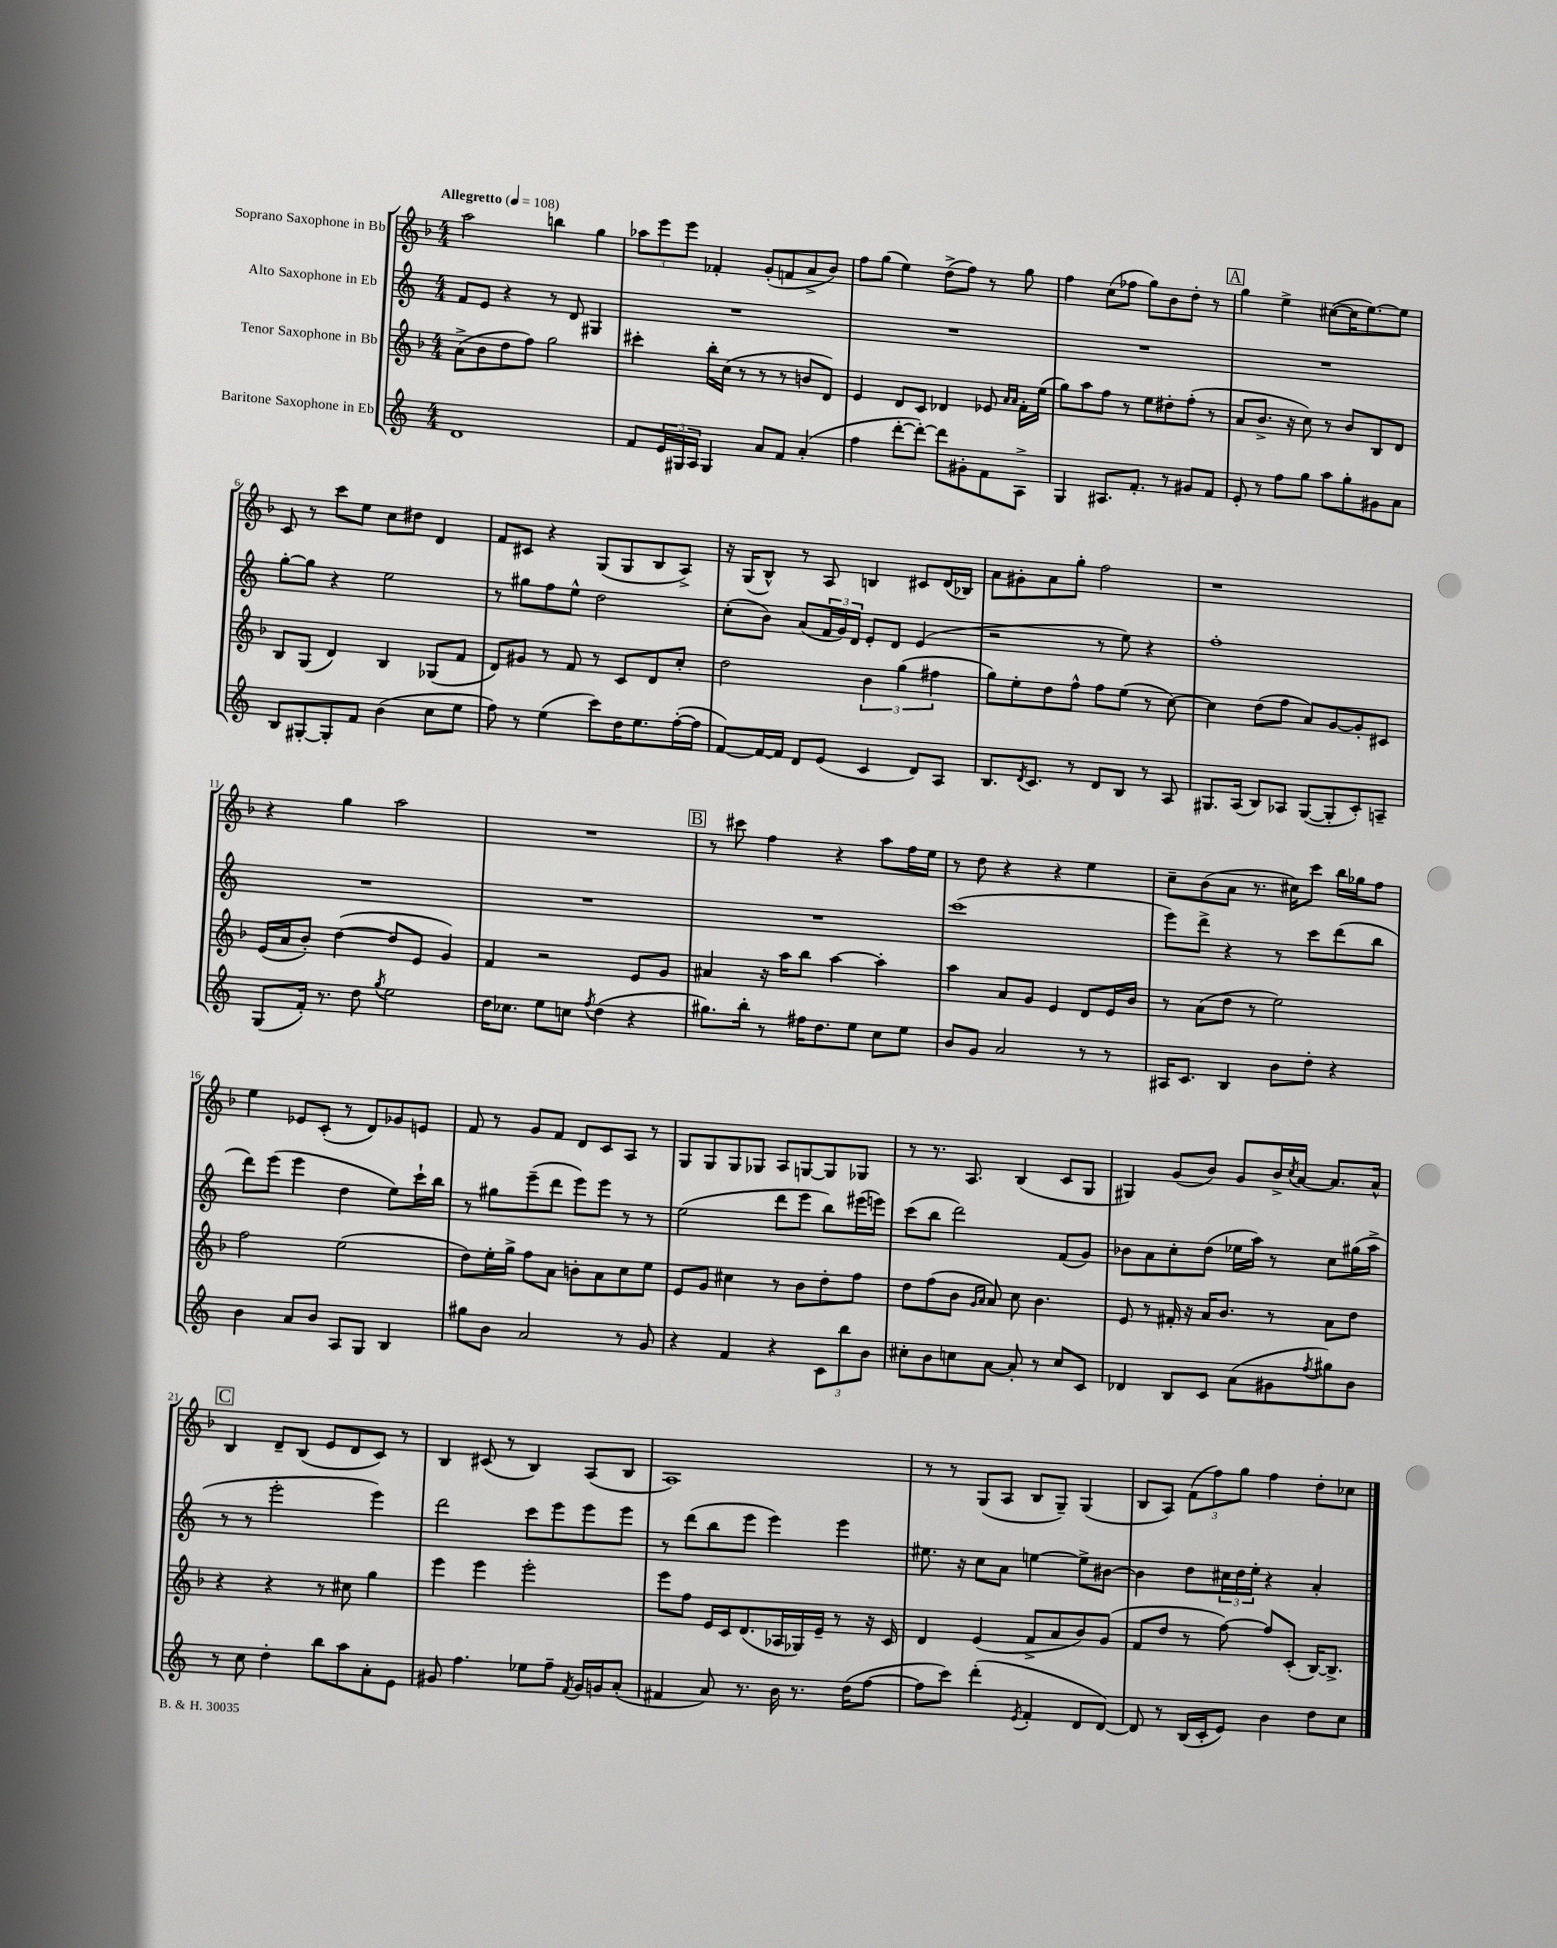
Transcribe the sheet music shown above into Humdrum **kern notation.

**kern	**kern	**kern	**kern
*part4	*part3	*part2	*part1
*staff4	*staff3	*staff2	*staff1
*I"Baritone Saxophone in Eb	*I"Tenor Saxophone in Bb	*I"Alto Saxophone in Eb	*I"Soprano Saxophone in Bb
*clefG2	*clefG2	*clefG2	*clefG2
*k[]	*k[b-]	*k[]	*k[b-]
*M4/4	*M4/4	*M4/4	*M4/4
*MM108	*MM108	*MM108	*MM108
=1	=1	=1	=1
!	!	!	!LO:TX:a:B:t=Allegretto
1d	(8a^\L	8f/L	2aa\
.	8b-\	8e/J	.
.	8dd\	4r	.
.	8ff\J)	.	.
.	2gg\	8r	4bbn\
.	.	8d/	.
.	.	4G#X/	4gg\
=2	=2	=2	=2
8f/L	4ccc#X'\	1r	12aa-X\L
.	.	.	12eee\
24e/L	.	.	.
24G#X/	.	.	12eee\J
24A/JJ	.	.	.
4G#/	16bb-'\LL	.	4f-X'/
.	(16cc\JJ	.	.
.	8r	.	.
8a/L	8r	.	(8g'/L
8f/J	8r	.	8fn/
(4a'/	8bn/L	.	8a^/
.	8d/J)	.	8b-/J)
=3	=3	=3	=3
4ff\	4e/	1r	8ff\L
.	.	.	(8gg\J
[8ddd'\L	8d/L	.	4ee\)
8ddd'\J_)	8c/J	.	.
8ddd\L]	4d-X/	.	(8dd^\L
8g#X'\	.	.	8ff\J)
8f\	8e-X/	.	8r
.	16qqa/LL	.	.
.	16qqa/JJ	.	.
8A^\J	16f'\LL	.	8gg\
.	(16ee\JJ	.	.
=4	=4	=4	=4
4G/	8gg\L)	1r	4ff\
.	8aa\	.	.
8.A#X/L	8ff\J	.	(8cc\L
.	8r	.	8ff-X\J
8.f'/J	.	.	.
.	8ee\L	.	8gg\L)
8r	8dd#X'\	.	8b-\
8g#X/L	(8ff'\J	.	8dd'\J
8f/J	8r	.	8r
!!LO:REH:place=s1:t=A
=5	=5	=5	=5
8e'/	8a/L	1r	4gg\
8r	8.b-^/J	.	.
8ff\L	.	.	4ee^\
.	16r	.	.
8gg\J	8cc\)	.	.
8aa\L	8r	.	([8cc#X\L
8gg'\	8b-/L	.	16cc#\K]
.	.	.	[8.ee\)
8g#X\	8B-/	.	.
8a\J	8d/J	.	8ee\J]
!!LO:LB:g=z
=6	=6	=6	=6
8B/L	8B-/L	[8gg'\L	8c/
[8G#X'/	(8G/J	8gg\J]	8r
8G#'/]	4d/)	4r	8ccc\L
8f/J	.	.	8ee\J
(4b\	4B-/	2ee\	8cc\L
.	.	.	8dd#X\J
8cc\L	(8G-X/L	.	4d/
8ee\J	8f/J	.	.
=7	=7	=7	=7
8ff\)	8d/L)	8r	8f/L
8r	8g#X/J	8gg#X\L	8c#X/J
(4ee\	8r	8ff\	4r
.	8f/	8ee^^\J	.
8ccc\L)	8r	2dd\	(8G/L
16dd\K	8c/L	.	8G/
8.ee\	.	.	.
.	8d/	.	8B-/
([16ff'\L	8cc'/J	.	8A^/J)
16ff\JJ]	.	.	.
=8	=8	=8	=8
[8f/L)	2dd\	(8cc'\L	16r
.	.	.	(16G/KL
16f/L_	.	8b\J)	8B-^^/J)
16f/JJ]	.	.	.
8d/L	.	(8a/L	8r
(8e/J	.	24f/L	8A/
.	.	24g/)	.
.	.	24d/JJ	.
4c/	6b-\	8e'/L	4Bn/
.	.	8d/J	.
.	(6gg\	.	.
8d/L)	.	(4e/	8c#X/L
.	6ff#X\	.	.
8A/J	.	.	(16d/L
.	.	.	16B-X/JJ)
=9	=9	=9	=9
8.B/L	8gg\L)	2r	8a\L
.	8ee'\	.	8g#X'\
8qd/	.	.	.
8.c/J	.	.	.
.	8dd\	.	8a\
8r	8ff^^\J	.	8gg'\J
8d/L	8ff\L	8r	2ff\
8B/J	(8ee\J	8ee\)	.
8r	8r	4r	.
8A/	[8cc\)	.	.
=10	=10	=10	=10
8.G#X/L	4cc\]	1ff'	1r
(16A/Jk	.	.	.
8B/L)	(8dd\L	.	.
8A-X/J	8ff\J	.	.
([8G#/L	8a/L)	.	.
8G#'/]	[8g/	.	.
8c'/)	8g'/]	.	.
8An~/J	8c#X/J	.	.
!!LO:LB:g=z
=11	=11	=11	=11
(8G/L	(16e/LL	1r	4r
.	16a/J	.	.
16f'/Jk)	8b-'/J)	.	.
8.r	.	.	.
.	([4dd\	.	4gg\
8dd\	.	.	.
8qgg/	.	.	.
2ee\	8dd/L]	.	2aa\
.	8e/J	.	.
.	4g/)	.	.
=12	=12	=12	=12
16dd\KL	4f/	1r	1r
8.cc-X\J	.	.	.
8ee\L	2r	.	.
8ccn\J	.	.	.
8qff/	.	.	.
(4dd\	.	.	.
4r	8e/L	.	.
.	8g/J	.	.
!!LO:REH:place=s1:t=B
=13	=13	=13	=13
8.gg#X\L)	4a#X/	1r	8r
.	.	.	8ccc#X\
16bb'\Jk	.	.	.
8r	16r	.	4ff\
.	16aa\KL	.	.
16ff#X\KL	8bb-\J	.	.
8.dd\	.	.	.
.	[4aa\	.	4r
8ee\J	.	.	.
8cc\L	4aa'\]	.	8aa\L
8ee\J	.	.	16ff\L
.	.	.	16ee\JJ
=14	=14	=14	=14
8b/L	4aa\	(1ccc	8r
8g/J	.	.	8dd\
2a/	8a/L	.	4r
.	8g/J	.	.
.	4e/	.	4r
8r	8d/L	.	4ee\
8r	16e/L	.	.
.	16b-/JJ	.	.
=15	=15	=15	=15
16A#X/KL	8r	8eee\L)	8cc~\L
8.c/J	.	.	.
.	(8a\L	8ddd^\J	(8b-\
4B/	8dd\J	4r	8a\J
.	8r	.	8.r
8b\L	2ee\)	8r	.
.	.	.	16cc#X\KL)
8dd'\J	.	8ccc\L	8ccc\J
4r	.	(8ddd\	16bb-\LL
.	.	.	16gg-X\J
.	.	8bb\J	8ff\J
!!LO:LB:g=z
=16	=16	=16	=16
4b\	2ff\	8ddd\L)	4ee\
.	.	(8eee\J	.
8a/L	.	4eee\	8e-X/L
8b/J	.	.	(8c'/J
8A/L	(2ee\	4dd\	8r
8G/J	.	.	8d/L)
4B/	.	8ee\L)	8g-X/
.	.	16ccc`\L	8en/J
.	.	16bb\JJ	.
=17	=17	=17	=17
8gg#X\L	8dd\L)	8r	8f/
8b\J	16ee'\L	8gg#X\L	8r
.	16gg^\JJ	.	.
2a/	8ff\L	(8eee~\	8g/L
.	8a\J	8ddd\J	8f/J
.	8bn'\L	8eee\L)	8d/L
.	8a\	8eee\J	8c/
8r	8cc\	8r	8A/J
8g/	8ee\J	8r	8r
=18	=18	=18	=18
4r	8e/L	(2ee\	8G/L
.	8g/J	.	8G/
4f/	4cc#X\	.	8G/
.	.	.	8G-X/J
4r	8r	8ddd\L	8A/L
.	8b-\L	8eee\J	[8Gn/
12c\L	8dd'\	8bb\L)	8G/]
12bb\	.	.	.
.	8ff\J	(16eee#X\L	8G-X/J
12b\J	.	.	.
.	.	16eeen\JJ)	.
=19	=19	=19	=19
8cc#X'\L	8dd\L	(8ccc\L	8r
8b\	(8ff\	8bb\J	8.r
8ccn\	8b-\J	2ddd\)	.
.	.	.	8.A/
.	16qqg/LL	.	.
.	16qqa/JJ	.	.
[8a\J	8a/)	.	.
8a'/]	8cc\	.	(4B-/
8r	4.b-\	.	.
8cc/L	.	(8f/L	8c/L
8c/J	.	8g/J)	8G/J
=20	=20	=20	=20
4d-X/	8e/	8b-X\L	4G#X/)
.	8r	8a\	.
8B/L	16f#X'/	8cc'\	(8g/L
.	16r	.	.
8c/J	16a/KL	(8dd\J	8b-/J)
.	8.b-/J	.	.
(8a\L	.	16ee-X\LL	8g/L
.	.	16aa\JJ)	.
8g#X\	8r	8r	16b-^/L
.	.	.	8qcc/
.	.	.	[16a/JJ
8qff/	.	.	.
8gg#X\)	8a\L	8cc\L	8.a/L]
8b\J	8dd\J	(16gg#X\L	.
.	.	16aa^\JJ	16a^^/Jk
!!LO:LB:g=z
!!LO:REH:place=s1:t=C
=21	=21	=21	=21
8r	4r	8r	4B-/
8cc\	.	8r	.
4dd'\	4r	2eee'\	8d~/L
.	.	.	(8B-/J
8bb\L	8r	.	8e/L
8aa\	8cc#X\	.	8d/
8a'\	4gg\	4eee\)	8c/J)
8e\J	.	.	8r
=22	=22	=22	=22
8g#X/	4eee\	2ddd\	4B-/
4.ff\	.	.	.
.	4eee\	.	(8c#X/
.	.	.	8r
8ee-X\L	2eee'\	8ccc\L	4B-/)
8ff~\J	.	8eee\	.
8qf/	.	.	.
16g#/LL	.	8eee\	(8A/L
16gn/J	.	.	.
(8a'/J	.	8eee\J	8B-/J
=23	=23	=23	=23
4f#X/	8eee\L	8r	1A)
.	8ff\J	(8ddd\L	.
8a/)	16e/LL	8bb\	.
.	16c/J	.	.
8.r	(8.d/	8eee\J	.
.	.	4eee\)	.
16b\	16A-X/L	.	.
8.r	16G-X/)	.	.
.	16e~/JJ	.	.
.	8r	4eee\	.
(16dd\KL	.	.	.
[8ff\J	16r	.	.
.	16c/	.	.
=24	=24	=24	=24
8ff\L]	4d/	8.ee#X\	8r
8ccc\J)	.	.	8r
.	.	16r	.
(4ddd'\	(4e/	8cc\L	(8G/L
.	.	8a\J	8A/J
8qe/	.	.	.
4f'/	8f^/L	[4een\	8B-/L
.	8a/	.	8G~/J)
8d/L	8b-/)	8ee^\L]	(4G/
[8d/J)	(8g/J	[8b#X\J	.
=25	=25	=25	=25
8d/]	8f/L	4b#\]	8B-/L
8r	8dd/J	.	8A/J)
(16B/LL	8r	8dd\L	(12f\L
16c'/J	.	.	.
.	.	.	12ff\)
8e/J)	[8ff\)	24cc#X\L	.
.	.	24dd\	12gg\J
.	.	24ee'\JJ	.
4b\	8ff/L]	4r	4ff\
.	(8c'/J	.	.
8dd\L	[16B-/KL)	4a'/	8dd'\L
.	8.B-^/J]	.	.
8cc\J	.	.	8cc-X\J
==	==	==	==
*-	*-	*-	*-
